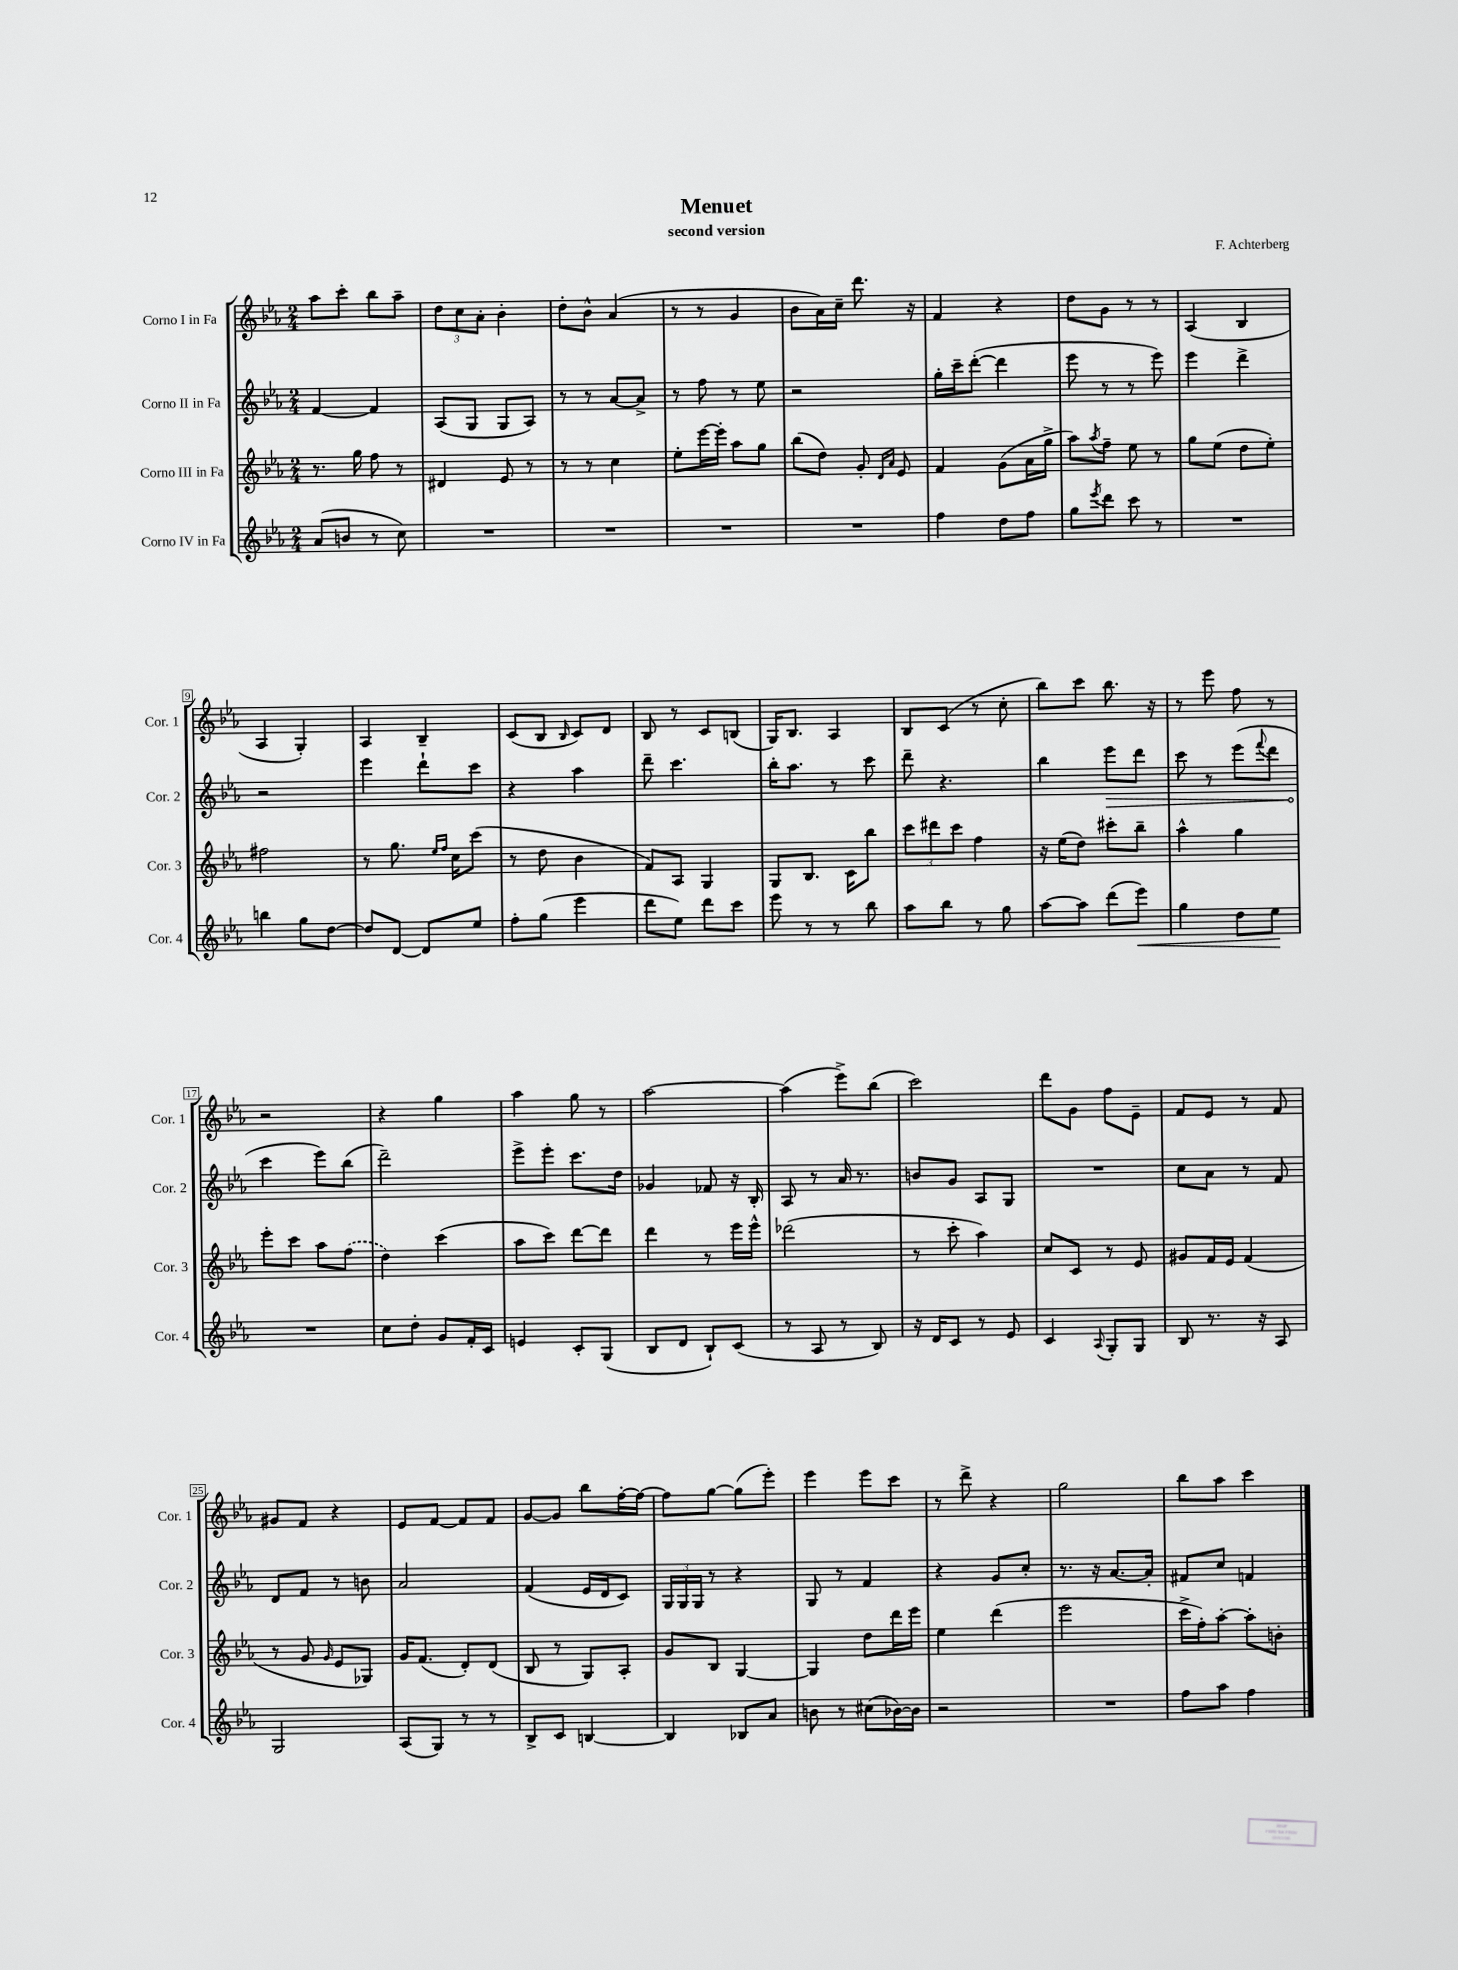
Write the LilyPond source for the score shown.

\header { title = "Menuet" composer = "F. Achterberg" subtitle = "second version" }
<<
\new StaffGroup <<
\new Staff = "s0" \with { instrumentName = "Corno I in Fa" shortInstrumentName = "Cor. 1" } {
    \clef treble \key ees \major \numericTimeSignature \time 2/4
    aes''8 c'''8-. bes''8 aes''8-- |
    \tuplet 3/2 { d''8 c''8 aes'8-. } bes'4-. |
    d''8-. bes'8-^ aes'4( |
    r8 r8 g'4 |
    bes'8 aes'16) c''16-- d'''8. r16 |
    f'4 r4 |
    d''8 g'8 r8 r8 |
    aes4( bes4 |
    aes4 g4-.) |
    aes4 bes4-- |
    c'8( bes8 \grace { bes16 } c'8) d'8 |
    bes8 r8 c'8 b8( |
    g16) bes8. aes4 |
    bes8 c'8( r8 c''8-. |
    bes''8) c'''8 bes''8. r16 |
    r8 ees'''8 f''8 r8 |
    r2 |
    r4 g''4 |
    aes''4 g''8 r8 |
    aes''2~ |
    aes''4( ees'''8->) bes''8( |
    c'''2) |
    d'''8 g'8 f''8 ees'8-- |
    f'8 ees'8 r8 f'8 |
    gis'8 f'8 r4 |
    ees'8 f'8~ f'8 f'8 |
    g'8~ g'8 bes''8 f''16~-. f''16~ |
    f''8 g''8~ g''8( ees'''8-.) |
    ees'''4 ees'''8 c'''8 |
    r8 d'''8-> r4 |
    g''2 |
    bes''8 aes''8 c'''4 \bar "|." |
}
\new Staff = "s1" \with { instrumentName = "Corno II in Fa" shortInstrumentName = "Cor. 2" } {
    \clef treble \key ees \major \numericTimeSignature \time 2/4
    f'4~ f'4 |
    aes8( g8 g8 aes8) |
    r8 r8 aes'8~ aes'8-> |
    r8 f''8 r8 ees''8 |
    r2 |
    g''16-. c'''16-- d'''8~-.( d'''4 |
    ees'''8 r8 r8 ees'''8) |
    ees'''4 d'''4-> |
    r2 |
    ees'''4 d'''8-! c'''8 |
    r4 aes''4 |
    d'''8-- c'''4. |
    bes''16-. aes''8. r8 c'''8 |
    d'''8-- r4. |
    bes''4 \once \override Hairpin.circled-tip = ##t ees'''8\> d'''8 |
    c'''8 r8 ees'''8( \appoggiatura { f'''8 } d'''8 |
    c'''4\! ees'''8) bes''8( |
    d'''2--) |
    ees'''8-> ees'''8-. c'''8. d''16 |
    ges'4 fes'8 r16 bes16-. |
    aes8 r8 aes'16 r8. |
    b'8 g'8 aes8 g8 |
    R2 |
    c''8 aes'8 r8 f'8 |
    d'8 f'8 r8 b'8 |
    aes'2 |
    f'4( ees'16 d'16 c'8) |
    \tuplet 3/2 { g16 g16 g16 } r8 r4 |
    g8 r8 f'4 |
    r4 g'8 c''8-. |
    r8. r16 aes'8.~ aes'16-. |
    fis'8 c''8 f'4 \bar "|." |
}
\new Staff = "s2" \with { instrumentName = "Corno III in Fa" shortInstrumentName = "Cor. 3" } {
    \clef treble \key ees \major \numericTimeSignature \time 2/4
    r8. g''16 f''8 r8 |
    dis'4 ees'8 r8 |
    r8 r8 c''4 |
    ees''8-. ees'''16~ ees'''16-. aes''8 g''8 |
    bes''8( d''8) g'8-. \grace { d'16 aes'16 } ees'8 |
    f'4 g'8( aes'16 g''16-> |
    aes''8) \acciaccatura { aes''8 } f''8-- ees''8 r8 |
    g''8 ees''8( d''8 ees''8-.) |
    fis''2 |
    r8 g''8. \grace { ees''16 f''16 } c''16 c'''8( |
    r8 d''8 bes'4 |
    f'8) aes8 g4 |
    g8 bes8. c'16 bes''8 |
    \tuplet 3/2 { c'''8 dis'''8 c'''8 } f''4 |
    r16 ees''16( d''8) cis'''8-. bes''8-- |
    aes''4-^ g''4 |
    ees'''8-. c'''8 aes''8 \once \slurDashed f''8( |
    d''4) c'''4( |
    aes''8 c'''8) d'''8~ d'''8 |
    d'''4 r8 ees'''16 ees'''16-^ |
    des'''2( |
    r8 c'''8-. aes''4) |
    c''8 c'8 r8 ees'8 |
    gis'8 f'16 ees'16 f'4( |
    r8 g'8 \grace { g'16 } ees'8 ges8) |
    g'16 f'8.( d'8-.) d'8( |
    bes8 r8 g8) aes8-. |
    g'8 bes8 g4~ |
    g4 d''8 d'''16 ees'''16 |
    ees''4 d'''4( |
    ees'''2 |
    c'''16-> f''16-.) aes''8~-. aes''8-. b'8-. \bar "|." |
}
\new Staff = "s3" \with { instrumentName = "Corno IV in Fa" shortInstrumentName = "Cor. 4" } {
    \clef treble \key ees \major \numericTimeSignature \time 2/4
    aes'8( b'8 r8 c''8) |
    R2 |
    R2 |
    R2 |
    R2 |
    f''4 d''8 f''8 |
    g''8 \acciaccatura { ees'''8 } d'''8 c'''8 r8 |
    R2 |
    b''4 g''8 d''8~ |
    d''8 d'8~ d'8 ees''8 |
    f''8-. g''8( ees'''4 |
    d'''8 ees''8) d'''8 c'''8 |
    ees'''8 r8 r8 bes''8 |
    aes''8 bes''8 r8 g''8 |
    aes''8~ aes''8 d'''8( ees'''8\<) |
    g''4 d''8 ees''8\! |
    R2 |
    c''8 d''8-. g'8 f'16-. c'16 |
    e'4 c'8-. g8( |
    bes8 d'8 bes8-!) c'8( |
    r8 aes8 r8 bes8) |
    r16 d'16 c'8 r8 ees'8 |
    c'4 \appoggiatura { aes8 } g8-. g8 |
    bes8 r8. r16 aes8 |
    g2 |
    aes8( g8) r8 r8 |
    bes8-> c'8 b4~ |
    b4 bes8 aes'8 |
    b'8 r8 cis''8( bes'16~) bes'16 |
    r2 |
    R2 |
    f''8 aes''8 f''4 \bar "|." |
}
>>
>>
\layout { \context { \Score \override BarNumber.stencil = #(make-stencil-boxer 0.1 0.3 ly:text-interface::print) } }
